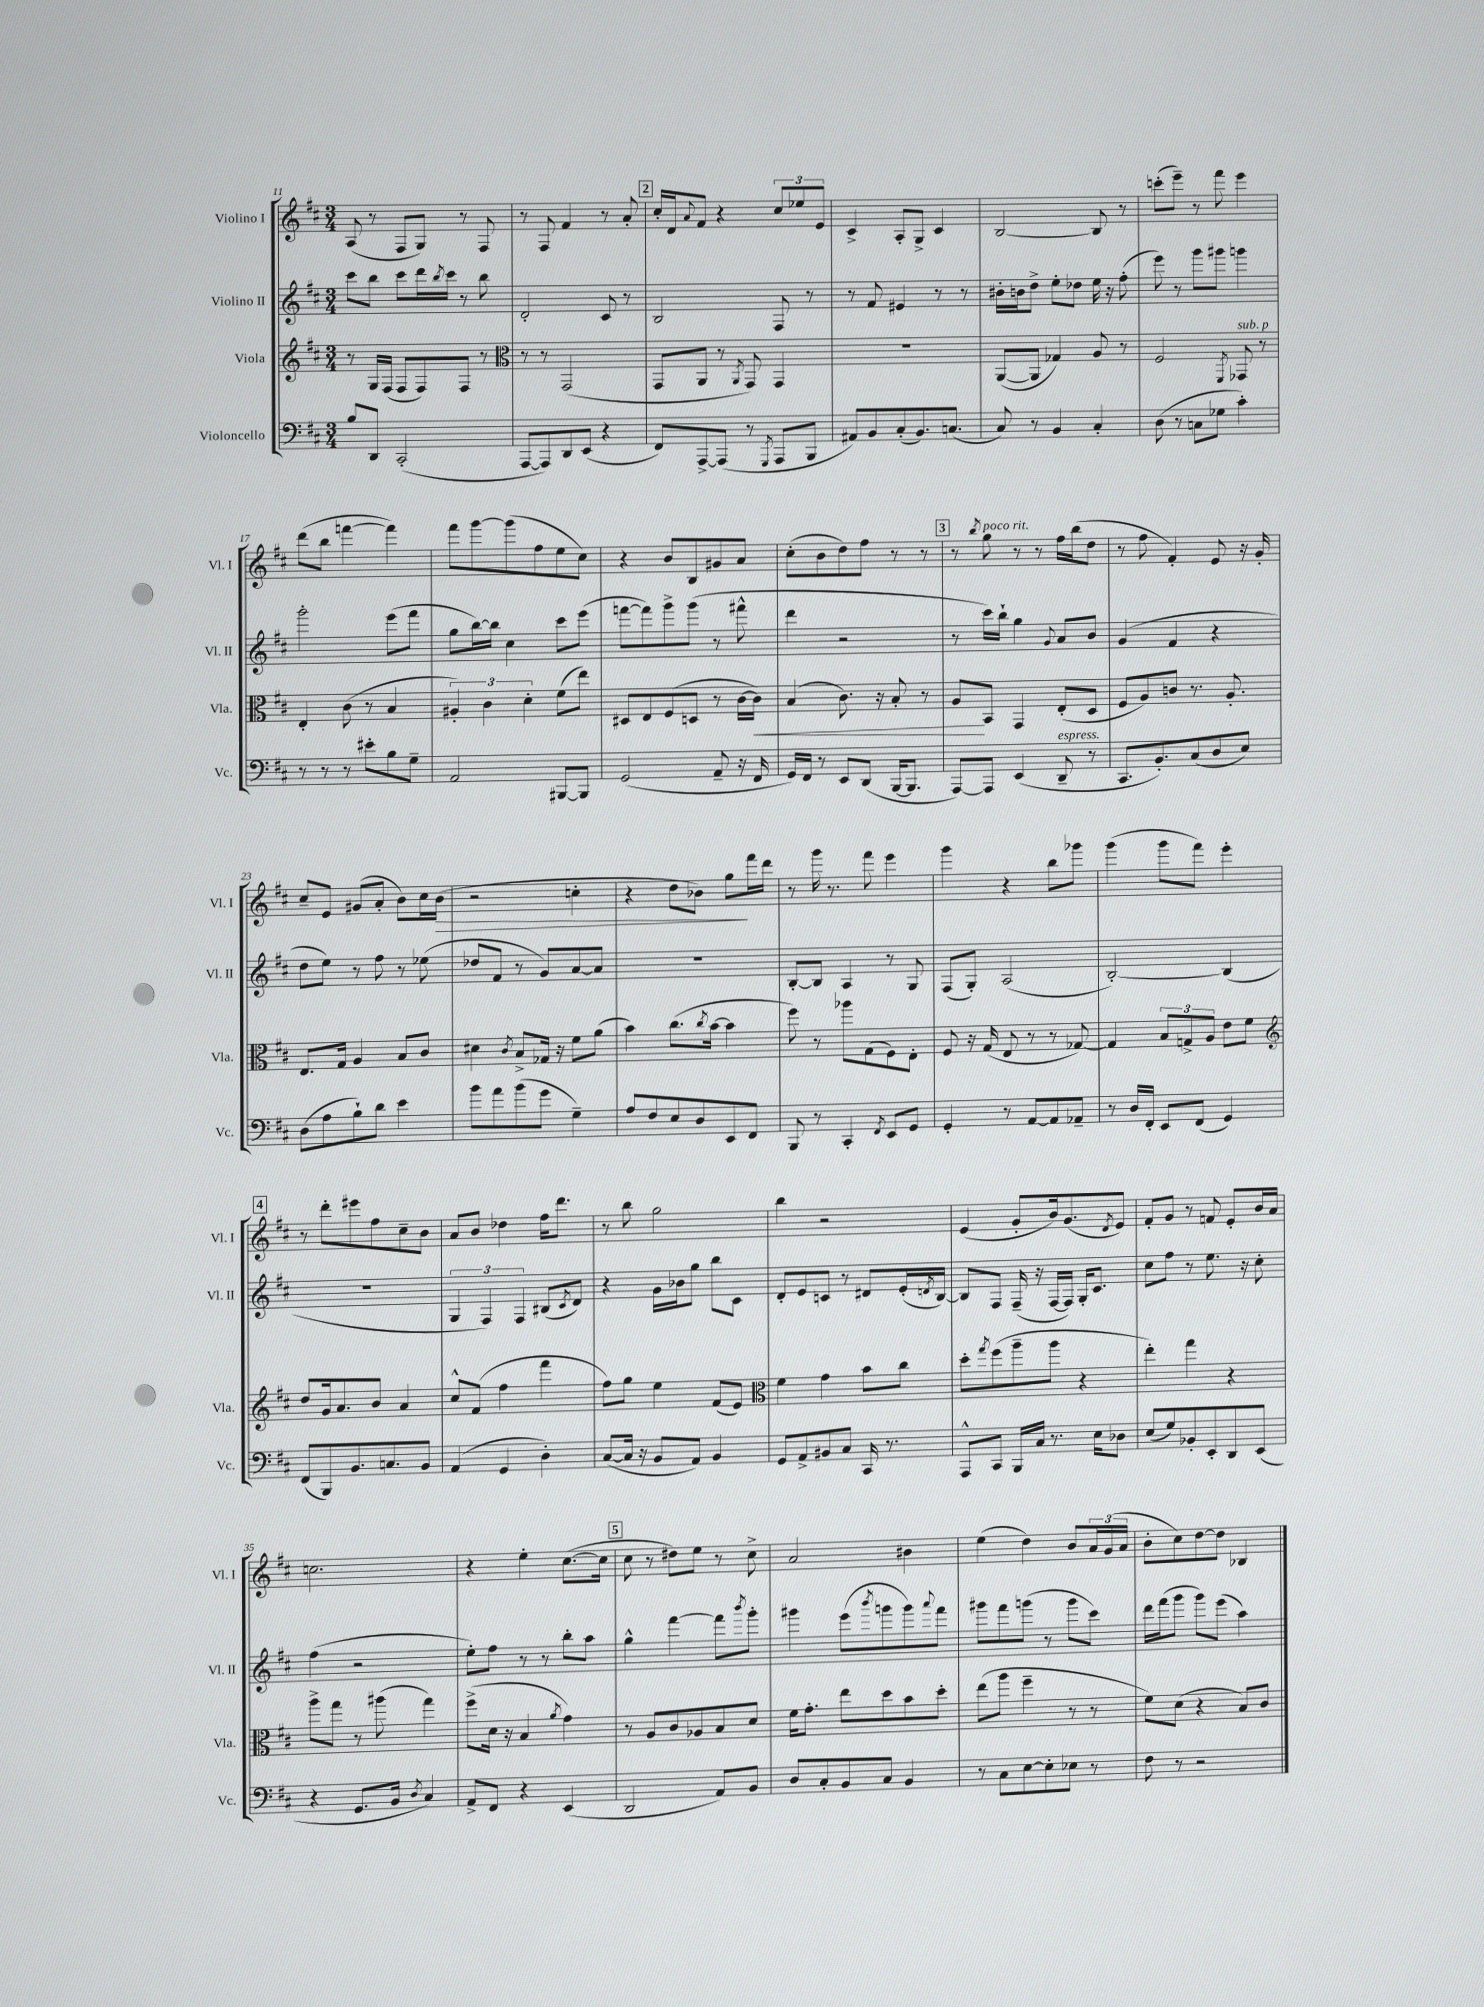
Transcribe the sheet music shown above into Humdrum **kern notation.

**kern	**kern	**kern	**kern
*staff4	*staff3	*staff2	*staff1
*clefF4	*clefG2	*clefG2	*clefG2
*k[f#c#]	*k[f#c#]	*k[f#c#]	*k[f#c#]
*M3/4	*M3/4	*M3/4	*M3/4
8B	8r	8ccc#	(8A
8DD	16G	8bb	8r
.	(16F#	.	.
(2CC#'	8F#	8ccc#	8F#
.	8F#)	16ddd	8G)
.	.	8qbb	.
.	.	16ccc#	.
.	8F#	8r	8r
.	8r	8bb	8F#
=	=	=	=
*	*clefC3	*	*
[8AAA	8r	2d'	8r
8AAA])	8r	.	8F#
8DD	(2GG	.	4f#
(8EE	.	.	.
4r	.	8c#	8r
.	.	8r	8a'
=	=	=	=
8FF#)	8GG	2B	16cc#'
.	.	.	16d
.	.	.	8qqa
[8AAA^	8AA	.	8f#
(8AAA]	8r	.	4r
.	8qAA	.	.
8r	8GG)	.	.
8qGGG	.	.	.
8AAA	4GG	8F#	12cc#
.	.	.	12ee-
8BBB	.	8r	.
.	.	.	12e
=	=	=	=
8AA#)	2.r	8r	4c#^
8BB	.	8f#	.
(8C#'	.	4e#	8A'
8.BB)	.	.	8G^
.	.	8r	4c#
(8.C	.	.	.
.	.	8r	.
=	=	=	=
8C#)	([8AA	16b#'	[2B
.	.	16b	.
8r	8AA]	8dd^	.
4BB	4G-)	8ee'	.
.	.	8dd-	.
4C#'	8A	16ee	8B]
.	.	16r	.
.	8r	(8ff#'	8r
=	=	=	=
(8D	2F#	8eee)	(8ccc'
8r	.	8r	8eee~)
8C	.	8ggg	8r
8G-	.	8ggg#	8fff#
.	8qFF#	.	.
4c#')	8GG-	4ggg	4eee
.	8r	.	.
=	=	=	=
8r	4E'	2ggg'	(8ddd
8r	.	.	8bb
8r	(8c#	.	[4fff
8e#'	8r	.	.
8B	4B	(8eee	4fff])
8G~	.	8fff#	.
=	=	=	=
2AA	6A#')	8gg	8fff#
.	.	[16bb)	[8ggg
.	6c#	.	.
.	.	16bb]	.
.	.	4cc#	(8ggg]
.	6d'	.	.
.	.	.	8ff#
[8BBB#	(8f#	8ccc#	8ee
8BBB#]	8ee)	(8eee	8cc#)
=	=	=	=
(2GG	8D#	[8fff	4r
.	8E	8fff])	.
.	(8F#	8ggg^	8b
.	8D	(8ggg	8B
8AA~	8r	8r	8g#
16r	[16c#	8fff#^^	8a
16FF#	16c#])	.	.
=	=	=	=
16GG)	(4B	4ddd	(8cc#'
16FF#	.	.	.
8r	.	.	8b
8EE	8.c#)	2r	8dd)
(8DD	.	.	8ff#
.	16r	.	.
[16BBB	8B'	.	8r
8.BBB]	.	.	.
.	8r	.	8r
=	=	=	=
[8AAA)	8A	8r	8r
.	.	.	8qbb
8AAA]	8BB	16ccc#)	8gg
.	.	16bb`	.
(4EE	4GG	4gg	8r
.	.	.	8r
.	.	8qqg	.
8DD~	(8E'	8a	16ff#
.	.	.	(16bb
8r	8D	8b	8dd
=	=	=	=
8.CC#	8F#	(4g	8r
.	8A)	.	8ff#
8.BB')	.	.	.
.	8c	4f#	4f#')
(8C#	8.r	.	.
8D	.	4r	8e
.	8.A'	.	.
8E)	.	.	16r
.	.	.	16g'
=	=	=	=
(8D	8.E	8dd	8cc#~
8A	.	8ee)	8e
.	16G	.	.
8B`)	4A	8r	(8g#
8d	.	8ff#	8a'
4e	8B	8r	8b)
.	8c#	(8ee-	16cc#
.	.	.	(16b
=	=	=	=
8b	4d#	8dd-	2r
8a	.	8f#	.
.	8qc#	.	.
(8b	8B^	8r	.
8g	16G-	8g)	.
.	16r	.	.
4G~)	8f#	[8a	4cc'
.	(8a	8a]	.
=	=	=	=
8A	4b)	2.r	4r
8F#	.	.	.
8E	(8.cc#	.	8dd
8D	.	.	8b-)
.	8qcc#	.	.
.	[16b	.	.
8EE	4b]	.	8gg
8FF#	.	.	16fff#
.	.	.	16ddd
=	=	=	=
8BBB	8ff#)	[8B'	8r
8r	8r	8B]	16ggg
.	.	.	8.r
4CC#'	8aa-	4A	.
.	(8G	.	8fff#
8qFF#	.	.	.
8EE	8F#)	8r	4eee
8GG	8E'	8G	.
=	=	=	=
4GG'	8F#	(8F#	4ggg
.	16r	8G')	.
.	(16G	.	.
8r	8E	(2A	4r
[8AA	8r	.	.
8AA]	8r	.	8bb
8AA-~	[8G-)	.	8ggg-
=	=	=	=
8r	4G-]	[2B')	(4ggg
16D	.	.	.
16FF#'	.	.	.
8EE	12B	.	8ggg
.	12G^	.	.
(8FF#	.	.	8fff#)
.	12A	.	.
4GG)	8e	(4B]	4eee'
.	8f#	.	.
=	=	=	=
*	*clefG2	*	*
(8FF#	8dd	2.r	8r
8BBB)	16g	.	8ddd'
.	8.a	.	.
8.BB	.	.	8eee#
.	8b	.	8ff#
8.C	.	.	.
.	4a	.	8cc#~
8BB	.	.	8b
=	=	=	=
(4AA	8cc#^^	6G	8a
.	(8f#	.	8b
.	.	6F#)	.
4GG	4ff#	.	4dd-
.	.	6F#	.
4D')	4fff#	(8B#	16ff#
.	.	.	8.ddd
.	.	8qc#	.
.	.	8d)	.
=	=	=	=
([8C#	8ff#)	4r	8r
16C#]	8gg	.	8bb
16r	.	.	.
8BB	4ee	16g	2gg
.	.	16b-	.
8AA)	.	8gg	.
4BB	(8f#	8bb	.
.	8e)	8c#	.
=	=	=	=
*	*clefC3	*	*
8GG	4f#	8d'	4bb
8AA^	.	8e	.
8BB#	4g	8c	2r
8C#	.	8r	.
16CC#	8b	8d#	.
8.r	.	.	.
.	8cc#	(16e'	.
.	.	8qd	.
.	.	[16B)	.
=	=	=	=
8AAA^^	8dd'	8B]	(4e
.	8qgg	.	.
8CC#	(8ff#	8F#	.
16BBB	8aa~	(16F#~	8g'
16C#	.	16r	.
8.r	8aa	[16F#	16b)
.	.	16F#])	(8.g
.	4r	16G'	.
16E	.	8.c#	.
.	.	.	8qd
8D-	.	.	8e)
=	=	=	=
(8E	4ee')	8cc#	8f#'
8G)	.	8ff#	8g
8BB-'	4gg	8r	8r
8EE'	.	8.ee	8f
8DD	4r	.	8e'
.	.	16r	.
(8EE	.	8cc#'	16b
.	.	.	16a
=	=	=	=
4r	8aa^	(4ff#	2.cc
.	8gg	.	.
8.GG	8r	2r	.
.	(8aa#	.	.
16BB	.	.	.
8qD	.	.	.
4C#)	4gg)	.	.
=	=	=	=
8AA^	(8ff#^	8ee')	4r
8FF#	16d	8ff#	.
.	16r	.	.
4r	4B	8r	4ee'
.	.	8r	.
.	8qa	.	.
(4EE	4g)	8bb'	([8.cc#
.	.	8aa	.
.	.	.	16cc#]
=	=	=	=
2DD	8r	4gg^^	8cc#
.	8A	.	8r
.	8c#	[4fff#	8dd#)
.	8A-	.	8ee
8AA)	8B	8fff#]	8r
.	.	8qbbb	.
8BB	8d	8ggg'	8cc#^
=	=	=	=
8D	16f#	4ggg#	2a
.	8.g'	.	.
8C#'	.	.	.
8BB	8ee	(8eee	.
.	.	8qbbb	.
8C#	8dd	8ggg	.
4BB	8b	8ggg)	4b#
.	.	8qqaaa	.
.	8dd'	8fff#	.
=	=	=	=
8r	(8ee	8ggg#	(4ee
8C#	8aa	8fff#	.
[8E	4ff#~	(8ggg	4dd)
8E']	.	8r	.
8E-	8r	8ggg	8b
8r	8r	8ccc#)	24a
.	.	.	(24g
.	.	.	24a
=	=	=	=
8F#	8f#)	16ddd	8b'
.	.	(16fff#	.
8r	(8d	8ggg	8cc#)
2r	4r	8ggg)	[8dd
.	.	(8eee	8dd]
.	8B)	4aa)	4B-
.	8c#	.	.
==	==	==	==
*-	*-	*-	*-
